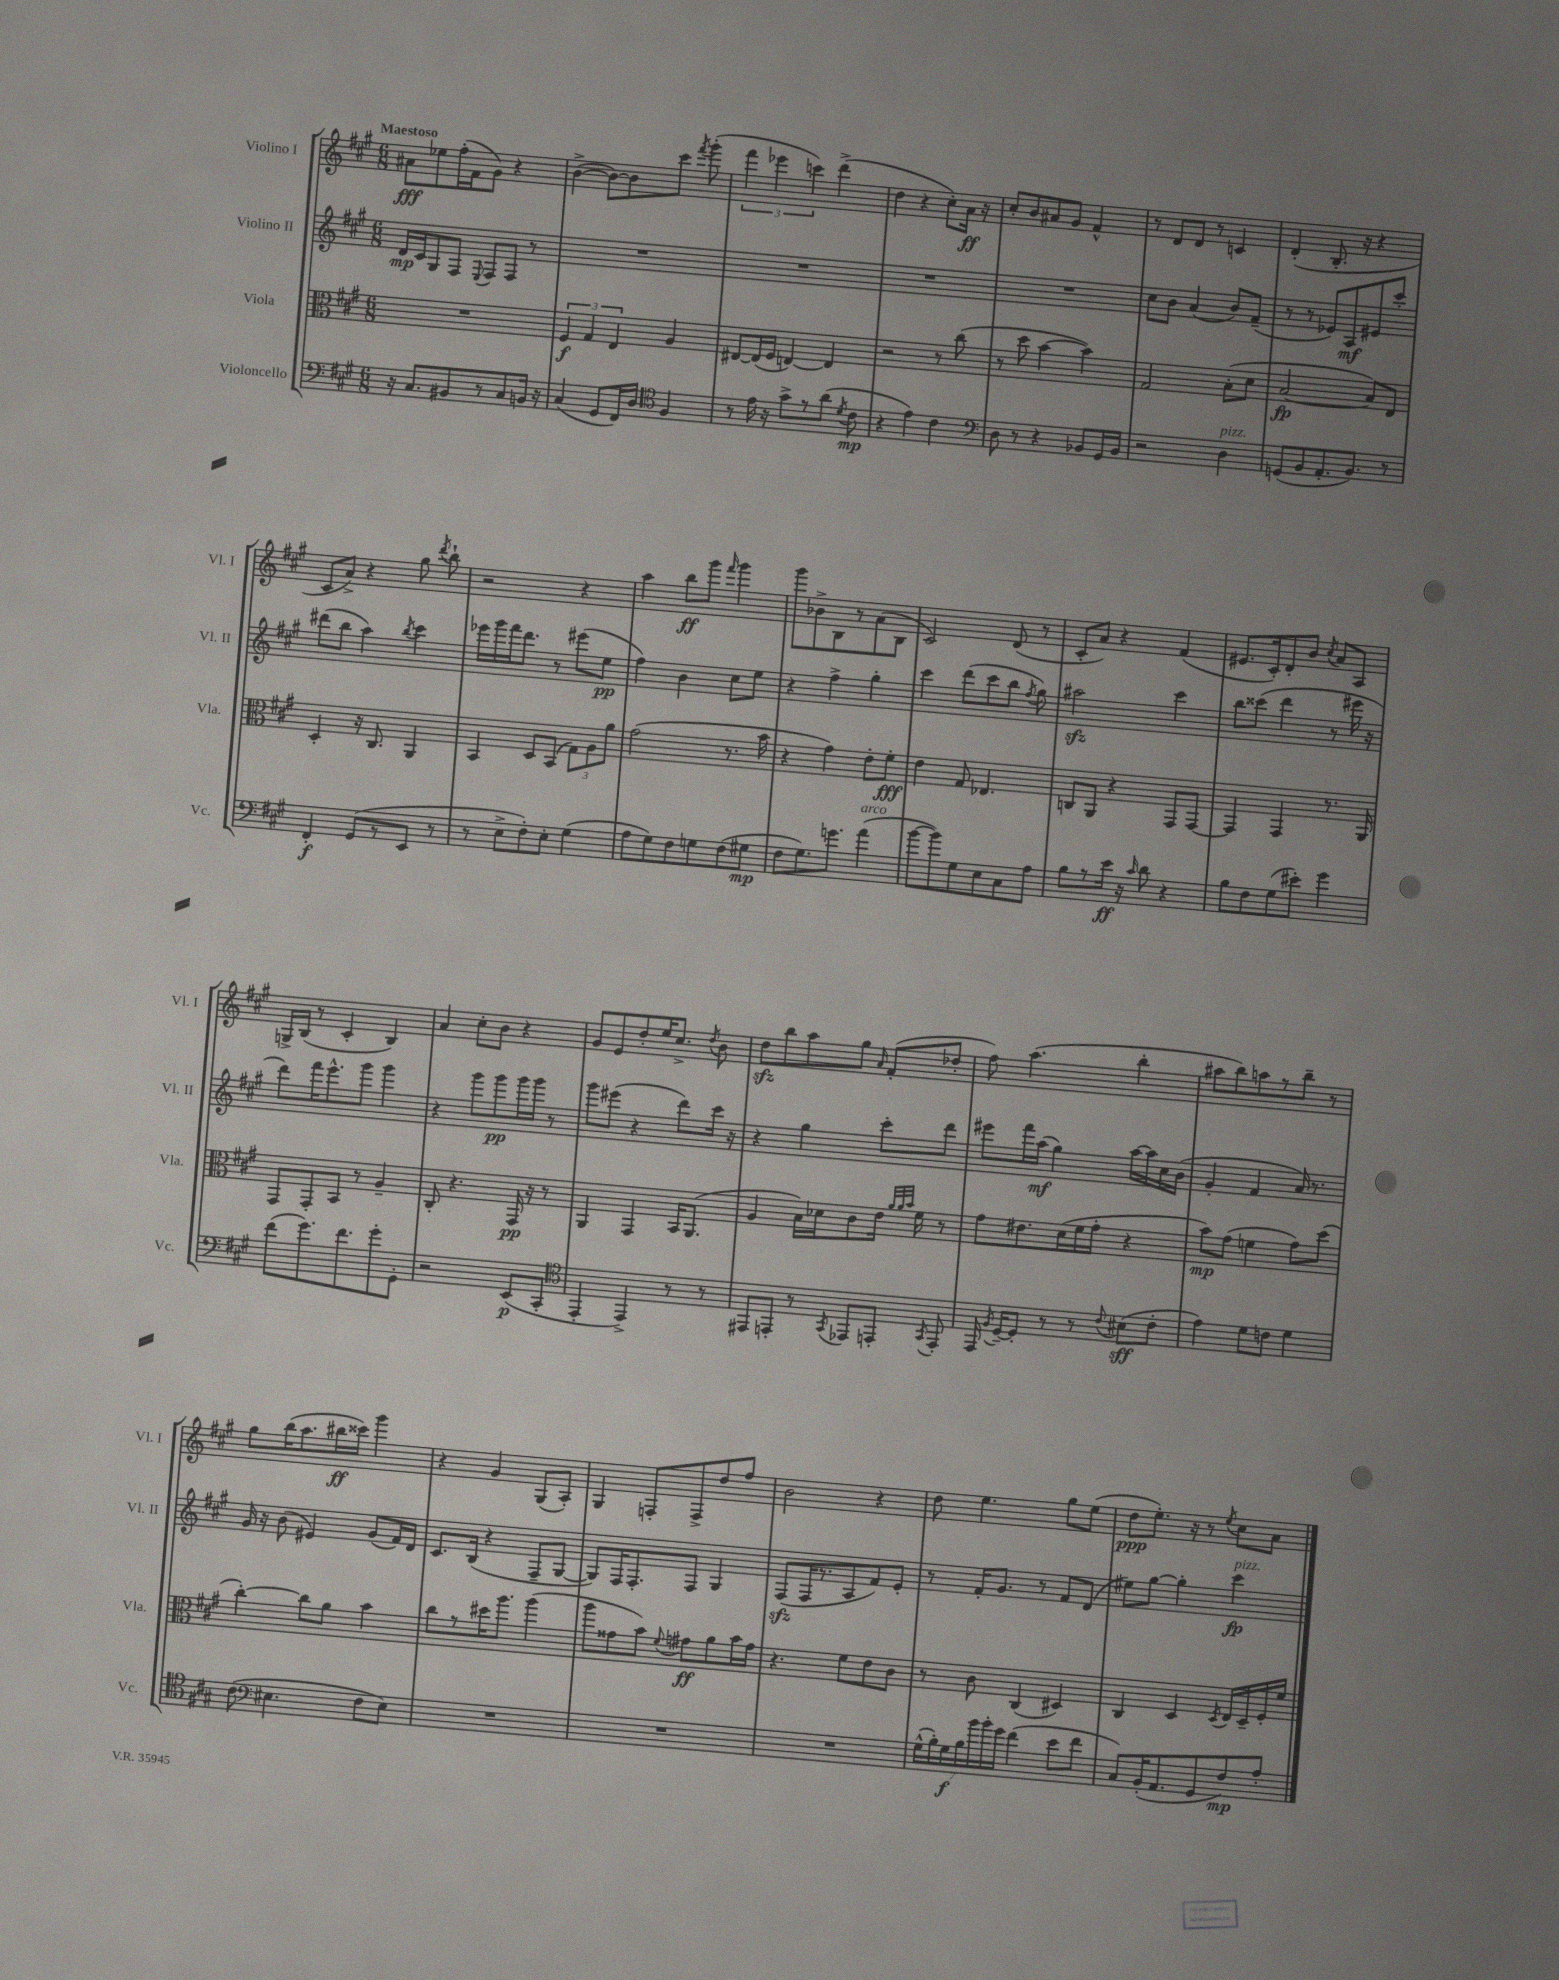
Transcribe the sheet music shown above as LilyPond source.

<<
\new StaffGroup <<
\new Staff = "s0" \with { instrumentName = "Violino I" shortInstrumentName = "Vl. I" } {
    \clef treble \key a \major \numericTimeSignature \time 6/8 \tempo "Maestoso"
    \autoBeamOff ais'8[\fff ees''8 fis''16-.( fis'16 gis'8]) r4 |
    b'4~->( b'8[~) b'8 cis'''8] \acciaccatura { fis'''8 } gis'''8-.( |
    \tuplet 3/2 { fis'''4 ees'''4 c'''4) } d'''4->( |
    d''4 r4 cis''8[-.) a'16]\ff r16 |
    cis''8[-. b'8 ais'8 gis'8] fis'4-^ |
    r8 d'8[ d'8] r8 c'4 |
    d'4-.( b8.-. r16 r4 |
    cis'8[ a'8]->) r4 gis''8 \acciaccatura { d'''8 } b''8-! |
    r2 r4 |
    a''4 b''8[\ff gis'''8] \grace { fis'''16 } gis'''4 |
    gis'''8[ bes'8-> b8 r8 a'8( b8] |
    cis'2) d'8( r8 |
    cis'8[-. a'8]) r4 fis'4( |
    eis'8.[ cis'16-.) d'8-. b'8] \acciaccatura { cis''8 } a'8[ a8] |
    g16[-> b16]( r8 cis'4-. b4) |
    a'4 cis''8[-. b'8] r4 |
    gis'8[ e'8 d''8-. e''16 cis''8.]-> \acciaccatura { d''8 } b'8 |
    d''8[\sfz b''8 a''8 gis''8] \grace { a'16 } fis'8[-.( des''8]-. |
    fis''8) a''4.( b''4-. |
    ais''8[ b''8) a''8 r8 b''8]-- r8 |
    gis''8[ b''16( a''8. bis''16\ff cisis'''16]) gis'''4 |
    r4 gis'4 gis8[( a8]-.) |
    gis4 f8[-. f8-> d''8 fis''8] |
    b'2 r4 |
    d''8 e''4. gis''8[ e''8]( |
    d''8[\ppp e''8.]-.) r16 r8 \acciaccatura { e''8 } cis''8[ a'8] \bar "|." |
}
\new Staff = "s1" \with { instrumentName = "Violino II" shortInstrumentName = "Vl. II" } {
    \clef treble \key a \major \numericTimeSignature \time 6/8
    \autoBeamOff d'16[\mp cis'16 gis8 fis8] \appoggiatura { e8 } fis8[ fis8] r8 |
    R2. |
    R2. |
    R2. |
    R2. |
    cis''8[ b'8] a'4( b'8[) fis'8]--( |
    r8 r8 ees'8[) a8\mf eis'8 cis'''8]-. |
    dis'''8[( b''8] a''4) \acciaccatura { b''8 } cis'''4 |
    ees'''16[ gis'''16 fis'''16 d'''8.] r8 eis'''8[( e''8]\pp |
    fis''4) b'4 cis''8[ e''8] |
    r4 fis''4-> gis''4-. |
    cis'''4 d'''8[( cis'''8 b''8] \acciaccatura { fis''8 } gis''8) |
    ais''2\sfz cis'''4 |
    b''8[ cisis'''8]( d'''4 r8 eis'''16 r16 |
    d'''8[) fis'''16 e'''8.-^ gis'''8] gis'''4 |
    r4 gis'''8[ gis'''8\pp gis'''16 gis'''16] r8 |
    gis'''8[ eis'''8]( r4 d'''8[) cis'''16] r16 |
    r4 gis''4 cis'''8[-. d'''8] |
    eis'''8[ fis'''16 a''16]\mf( gis''4) a''16[~ a''16 cis''16 b'16]( |
    gis'4-. fis'4 a'16) r8. |
    gis'16 r16 b'8( eis'4) gis'8[( fis'16) d'16] |
    cis'8.[ b16]( r4 fis8[-- gis8]~ |
    gis8[) fis16 fis8.-. fis8] gis4 |
    fis8[\sfz( fis16 r8. a8 fis'8) e'8]-. |
    r8 fis'16[-. gis'8.] r8 fis'8[ d'8]( |
    eis''8[) gis''8]~ gis''4-. cis'''4\fp^\markup { \italic "pizz." } \bar "|." |
}
\new Staff = "s2" \with { instrumentName = "Viola" shortInstrumentName = "Vla." } {
    \clef alto \key a \major \numericTimeSignature \time 6/8
    \autoBeamOff R2. |
    \tuplet 3/2 { fis4\f gis4 e4 } a4 |
    eis8[~ eis16( fis16] e4~) e4 |
    r2 r8 cis''8( |
    r8 d''8 b'4~ b'4) |
    gis2 b8[-.( d'8] |
    b2~\fp b8[) e8] |
    d4-. r16 cis8. a,4 |
    b,4 d8[ b,8]( \tuplet 3/2 { gis8[) a8 a'8] } |
    gis'2( r8. b'16 |
    r4 gis'4) e'8[-. fis'8]-.\fff |
    e'4 gis8 ees4. |
    c8[ a,8] r4 gis,8[ gis,8]~ |
    gis,4 gis,4 r8. a,16 |
    gis,8[ gis,8-. b,8] r8 a4-- |
    cis8-. r4. gis,16\pp r16 r8 |
    a,4 gis,4 b,16[ a,8.]( |
    a4 b16[) des'16 cis'8 e'16] \grace { a'32[ a'32 b'32] } fis'16 r8 |
    gis'8[ eis'8. d'16( fis'16 gis'16]-. r4 |
    b'8[\mp) gis'8]( f'4 gis'8[) d''8]( |
    cis''4~-.) cis''8[ a'8] b'4 |
    cis''8[ r8 dis''16 a''8.] a''4( |
    a''8[ gisis'8 b'8]) \appoggiatura { fis'8 } gis'8[\ff a'8 b'16 gis'16] |
    r4. fis'8[ e'8 cis'8] |
    r8 cis'8 cis4( dis4) |
    cis4 d4 \acciaccatura { d8 } e16[ d16-- fis16-. fis'16] \bar "|." |
}
\new Staff = "s3" \with { instrumentName = "Violoncello" shortInstrumentName = "Vc." } {
    \clef bass \key a \major \numericTimeSignature \time 6/8
    \autoBeamOff r16 cis8.[ bis,8 r8 cis8 b,16] r16 |
    cis4( gis,8[ fis,16) d16] \clef tenor fis4 |
    r8 e'16 r16 gis'8[-> r8 a'8]( \acciaccatura { d'8 } cis'8\mp |
    r4 e'4) cis'4 |
    \clef bass d8 r8 r4 bes,8[ gis,16 bes,16] |
    r2 d4^\markup { \italic "pizz." } |
    g,8[( b,8 a,8.-. b,8.]) r8 |
    fis,4-.\f gis,8[( r8 e,8] r8 |
    r8 e8[-> fis8-.) e8]-. gis4( |
    a8[ gis8) fis8 g8 fis8( gis8]\mp |
    fis8[ gis8.) g'8.] a'4^\markup { \italic "arco" }( |
    b'8[~ b'8) gis8 e8 cis8 a8] |
    b8[ r8 e'16]\ff r16 \grace { cis'16 } d'8 r4 |
    b8[ fis8 gis8( eis'8]-.) gis'4 |
    fis'8[( gis'8.) fis'8. gis'8-. gis,8]-. |
    r2 e,8[\p( cis,8]-. |
    \clef tenor e,4-. e,4->) r8 r8 |
    eis,8[ e,8]-. r8 \acciaccatura { gis,8 } ees,8[ e,8]-. \acciaccatura { gis,8 } e,8-. |
    e,16 \acciaccatura { fis8 } d16[~-- d8]-. r8 r8 \appoggiatura { cis'8 } bis8[\sff( cis'8]-. |
    e'4) d'8[ c'8] d'4 |
    cis'8( \clef bass eis4. fis8[ eis8]) |
    R2. |
    R2. |
    R2. |
    \tuplet 7/4 { gis16[-^( b16-.) gis16\f b16 b'16 b'16-. gis'16] } fis'4( e'8[ fis'8] |
    cis8[) b,16-.( a,8. gis,8 fis8\mp) a8]-. \bar "|." |
}
>>
>>
\layout { \context { \Score \remove "Bar_number_engraver" } }
